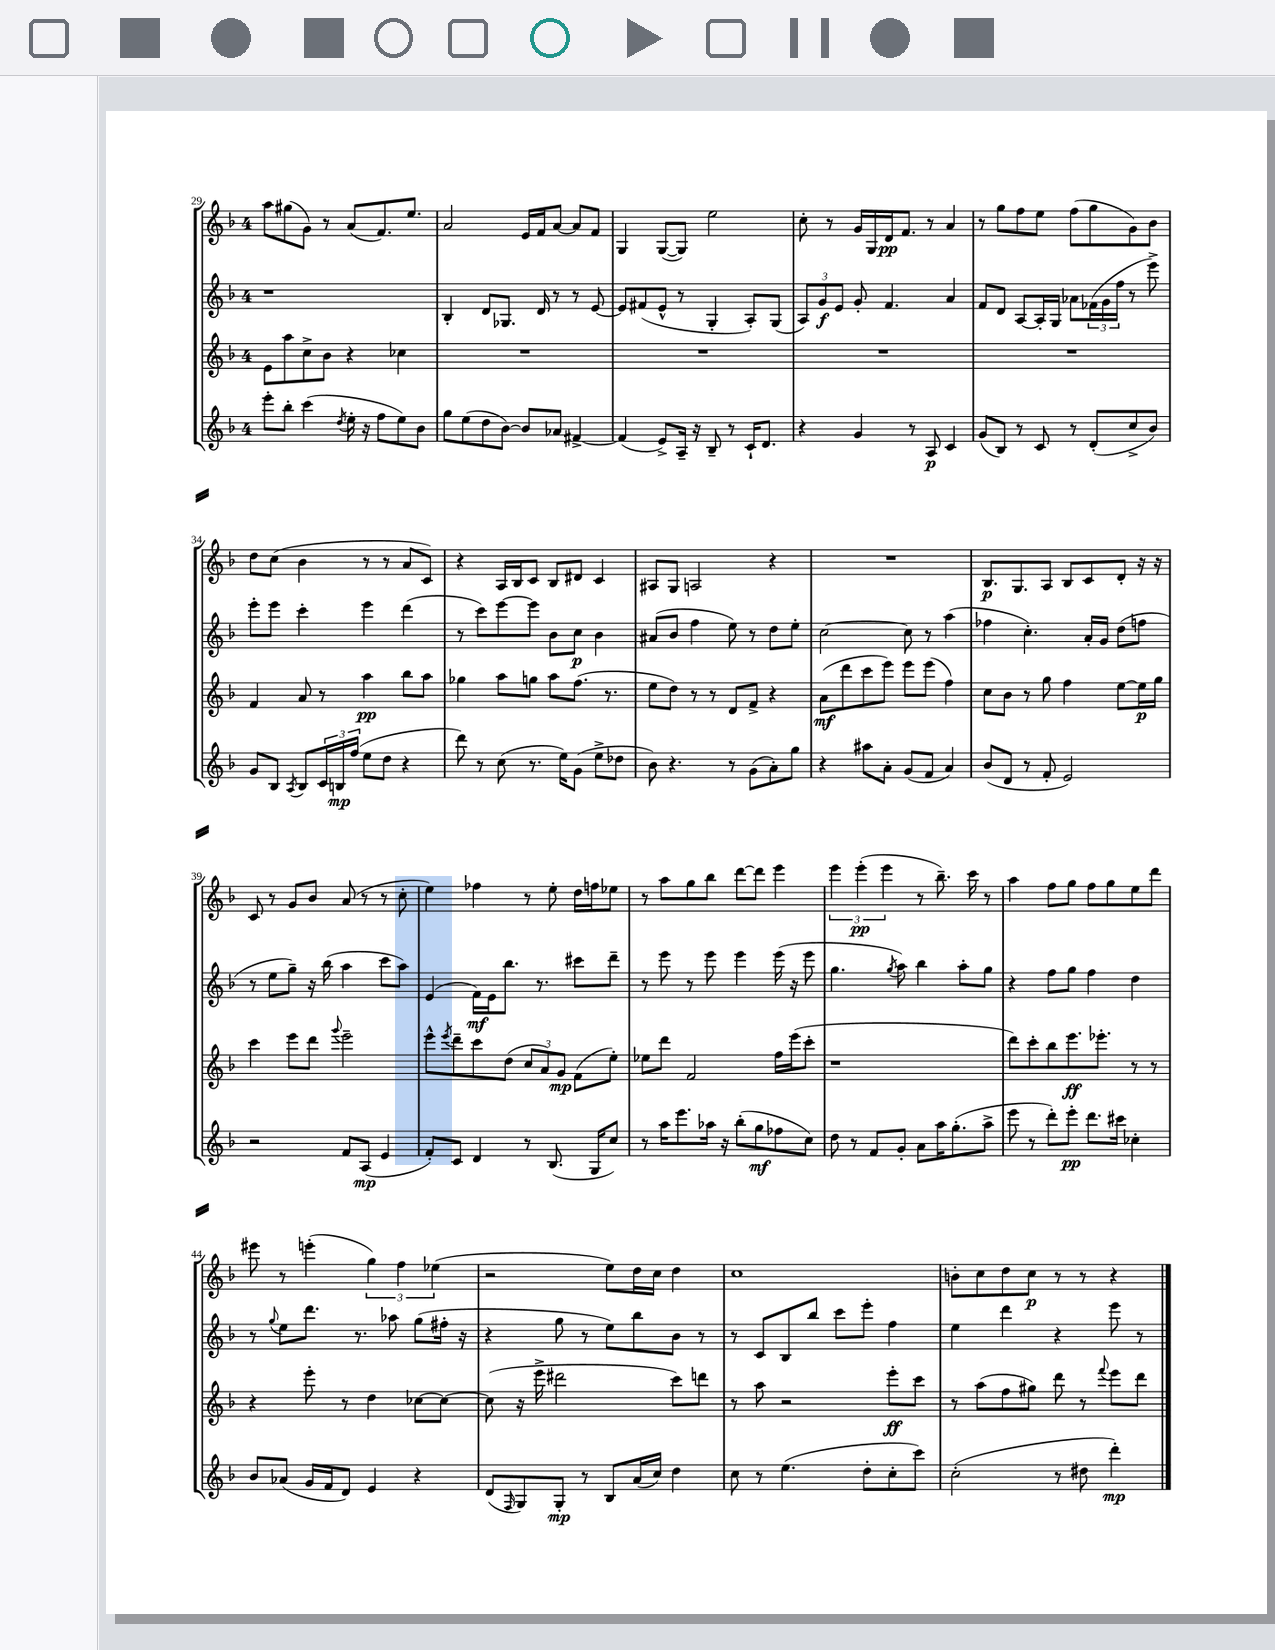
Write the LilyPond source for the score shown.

<<
\new StaffGroup <<
\new Staff = "s0" {
    \clef treble \key f \major \once \override Staff.TimeSignature.style = #'single-digit \time 4/4
    a''8 gis''8( g'8) r8 a'8( f'8.) e''8. |
    a'2 e'16 f'16 a'8~ a'8 f'8 |
    g4 g8~( g8) e''2 |
    c''8-. r8 g'16 g16 d'16\pp f'8. r8 a'4 |
    r8 g''8 f''8 e''8 f''8( g''8 g'8) bes'8 |
    d''8 c''8( bes'4 r8 r8 a'8 c'8) |
    r4 a16 bes16 c'8 bes8 dis'8 c'4 |
    ais8 g8 a2 r4 |
    R1 |
    bes8.\p g8. a8 bes8 c'8 d'8-. r16 r16 |
    c'8 r8 g'8 bes'8 a'8( r8 r8 c''8-. |
    e''4) fes''4 r8 e''8-. d''16 f''16 ees''8 |
    r8 a''8 g''8 bes''8 d'''8~ d'''8 e'''4 |
    \tuplet 3/2 { e'''4 e'''4-.\pp( e'''4 } r8 bes''8.--) c'''16 r8 |
    a''4 f''8 g''8 f''8 g''8 e''8 d'''8 |
    eis'''8 r8 e'''4-.( \tuplet 3/2 { g''4) f''4 ees''4( } |
    r2 e''8) d''16 c''16 d''4 |
    c''1 |
    b'8-. c''8 d''8 c''8\p r8 r8 r4 \bar "|." |
}
\new Staff = "s1" {
    \clef treble \key f \major \once \override Staff.TimeSignature.style = #'single-digit \time 4/4
    r1 |
    bes4-. d'8 ges8. d'16 r8 r8 e'8~ |
    e'8 fis'8( e'8-^ r8 g4-. a8-.) g8( |
    \tuplet 3/2 { a8) g'8\f e'8 } g'8-. f'4. a'4 |
    f'8 d'8 a8~ a16-. g16 aes'8 \tuplet 3/2 { fes'16( g'16 f''16 } r8 e'''8->) |
    e'''8-. e'''8 c'''4-. e'''4 d'''4( |
    r8 c'''8) e'''8~ e'''8 bes'8 c''8\p bes'4 |
    ais'8( bes'8 f''4 e''8) r8 d''8 e''8-. |
    c''2~ c''8 r8 a''4( |
    fes''4 c''4.-.) a'16-. g'16 d''8( f''8 |
    r8 e''8 g''8--) r16 bes''16( a''4 c'''8 a''8) |
    e'4( f'16\mf) e'16 bes''8. r8. cis'''8 d'''8-- |
    r8 e'''8 r8 e'''8 e'''4 e'''16( r16 e'''8 |
    g''4. \acciaccatura { g''8 } a''8) bes''4 a''8-. g''8 |
    r4 f''8 g''8 f''4 d''4 |
    r8 \appoggiatura { g''8 } e''8 d'''8. r8. aes''8 g''8( fis''16-. r16 |
    r4 g''8 r8 e''8) bes''8 bes'8 r8 |
    r8 c'8 bes8 bes''8 c'''8 e'''8-. f''4 |
    e''4 d'''4 r4 e'''8 r8 \bar "|." |
}
\new Staff = "s2" {
    \clef treble \key f \major \once \override Staff.TimeSignature.style = #'single-digit \time 4/4
    e'8 a''8 c''8-> bes'8 r4 ces''4 |
    R1 |
    R1 |
    R1 |
    R1 |
    f'4 a'8 r8 a''4\pp bes''8 a''8 |
    ges''4 a''8 g''8 a''8 f''8.( r8. |
    e''8 d''8) r8 r8 d'8 f'8-> r4 |
    a'8\mf( d'''8 c'''8 e'''8) e'''8 e'''8( f''4) |
    c''8 bes'8 r8 g''8 f''4 e''8~ e''16\p g''16 |
    c'''4 e'''8 d'''8 \appoggiatura { g'''8 } e'''2-- |
    e'''8-^ \acciaccatura { e'''8 } d'''8-- c'''8 d''8( \tuplet 3/2 { c''8 a'8) g'8\mp } f'8( e''8-.) |
    ees''8 d'''8 f'2 f''16 e'''16( c'''8-. |
    r1 |
    d'''8) c'''8-. bes''8 e'''8.\ff ees'''8.-. r8 r8 |
    r4 e'''8-. r8 d''4 ces''8~ ces''8~ |
    ces''8( r16 e'''16-> dis'''2 c'''8) d'''8 |
    r8 a''8 r2 e'''8-.\ff c'''8 |
    r8 a''8( f''8 gis''8) d'''8 r8 \appoggiatura { f'''8 } e'''8 d'''8 \bar "|." |
}
\new Staff = "s3" {
    \clef treble \key f \major \once \override Staff.TimeSignature.style = #'single-digit \time 4/4
    e'''8-. bes''8-. c'''4( \acciaccatura { d''8 } e''16-. r16 f''8 e''8) bes'8 |
    g''8 e''8( d''8 bes'8~) bes'8 aes'8 fis'4~-> |
    fis'4( e'8->) a16-- r16 bes8-- r8 c'16-! d'8. |
    r4 g'4 r8 a8\p c'4 |
    g'8( bes8) r8 c'8 r8 d'8-.( c''8-> bes'8) |
    g'8 bes8 \acciaccatura { a8 } bes8 \tuplet 3/2 { c'16 b16\mp f''16( } e''8 d''8 r4 |
    d'''8) r8 c''8( r8. e''16) g'8( e''8-> des''8 |
    bes'8) r4. r8 g'8( a'8-.) g''8 |
    r4 ais''8 a'8-. g'8( f'8 a'4) |
    bes'8( d'8 r8 f'8-. e'2) |
    r2 f'8 a8\mp( e'4 |
    f'8-.) c'8 d'4 r8 bes8.( g16 c''8) |
    r8 a''16 e'''8. aes''16 r16 bes''8-.( g''8\mf fes''8 c''8) |
    d''8 r8 f'8 g'8-. a'8 a''16 g''8.-.( a''8-> |
    e'''8 r8 d'''8-.) e'''8-.\pp d'''8. cis'''16 ces''4-. |
    bes'8 aes'8( g'16 f'16 d'8) e'4 r4 |
    d'8( \grace { f16 } g8) g8-.\mp r8 bes8 a'16( c''16) d''4 |
    c''8 r8 e''4.( d''8-. c''8-. c'''8) |
    c''2-.( r8 dis''8 d'''4-.\mp) \bar "|." |
}
>>
>>
\layout { \context { \Score currentBarNumber = #29 } }
